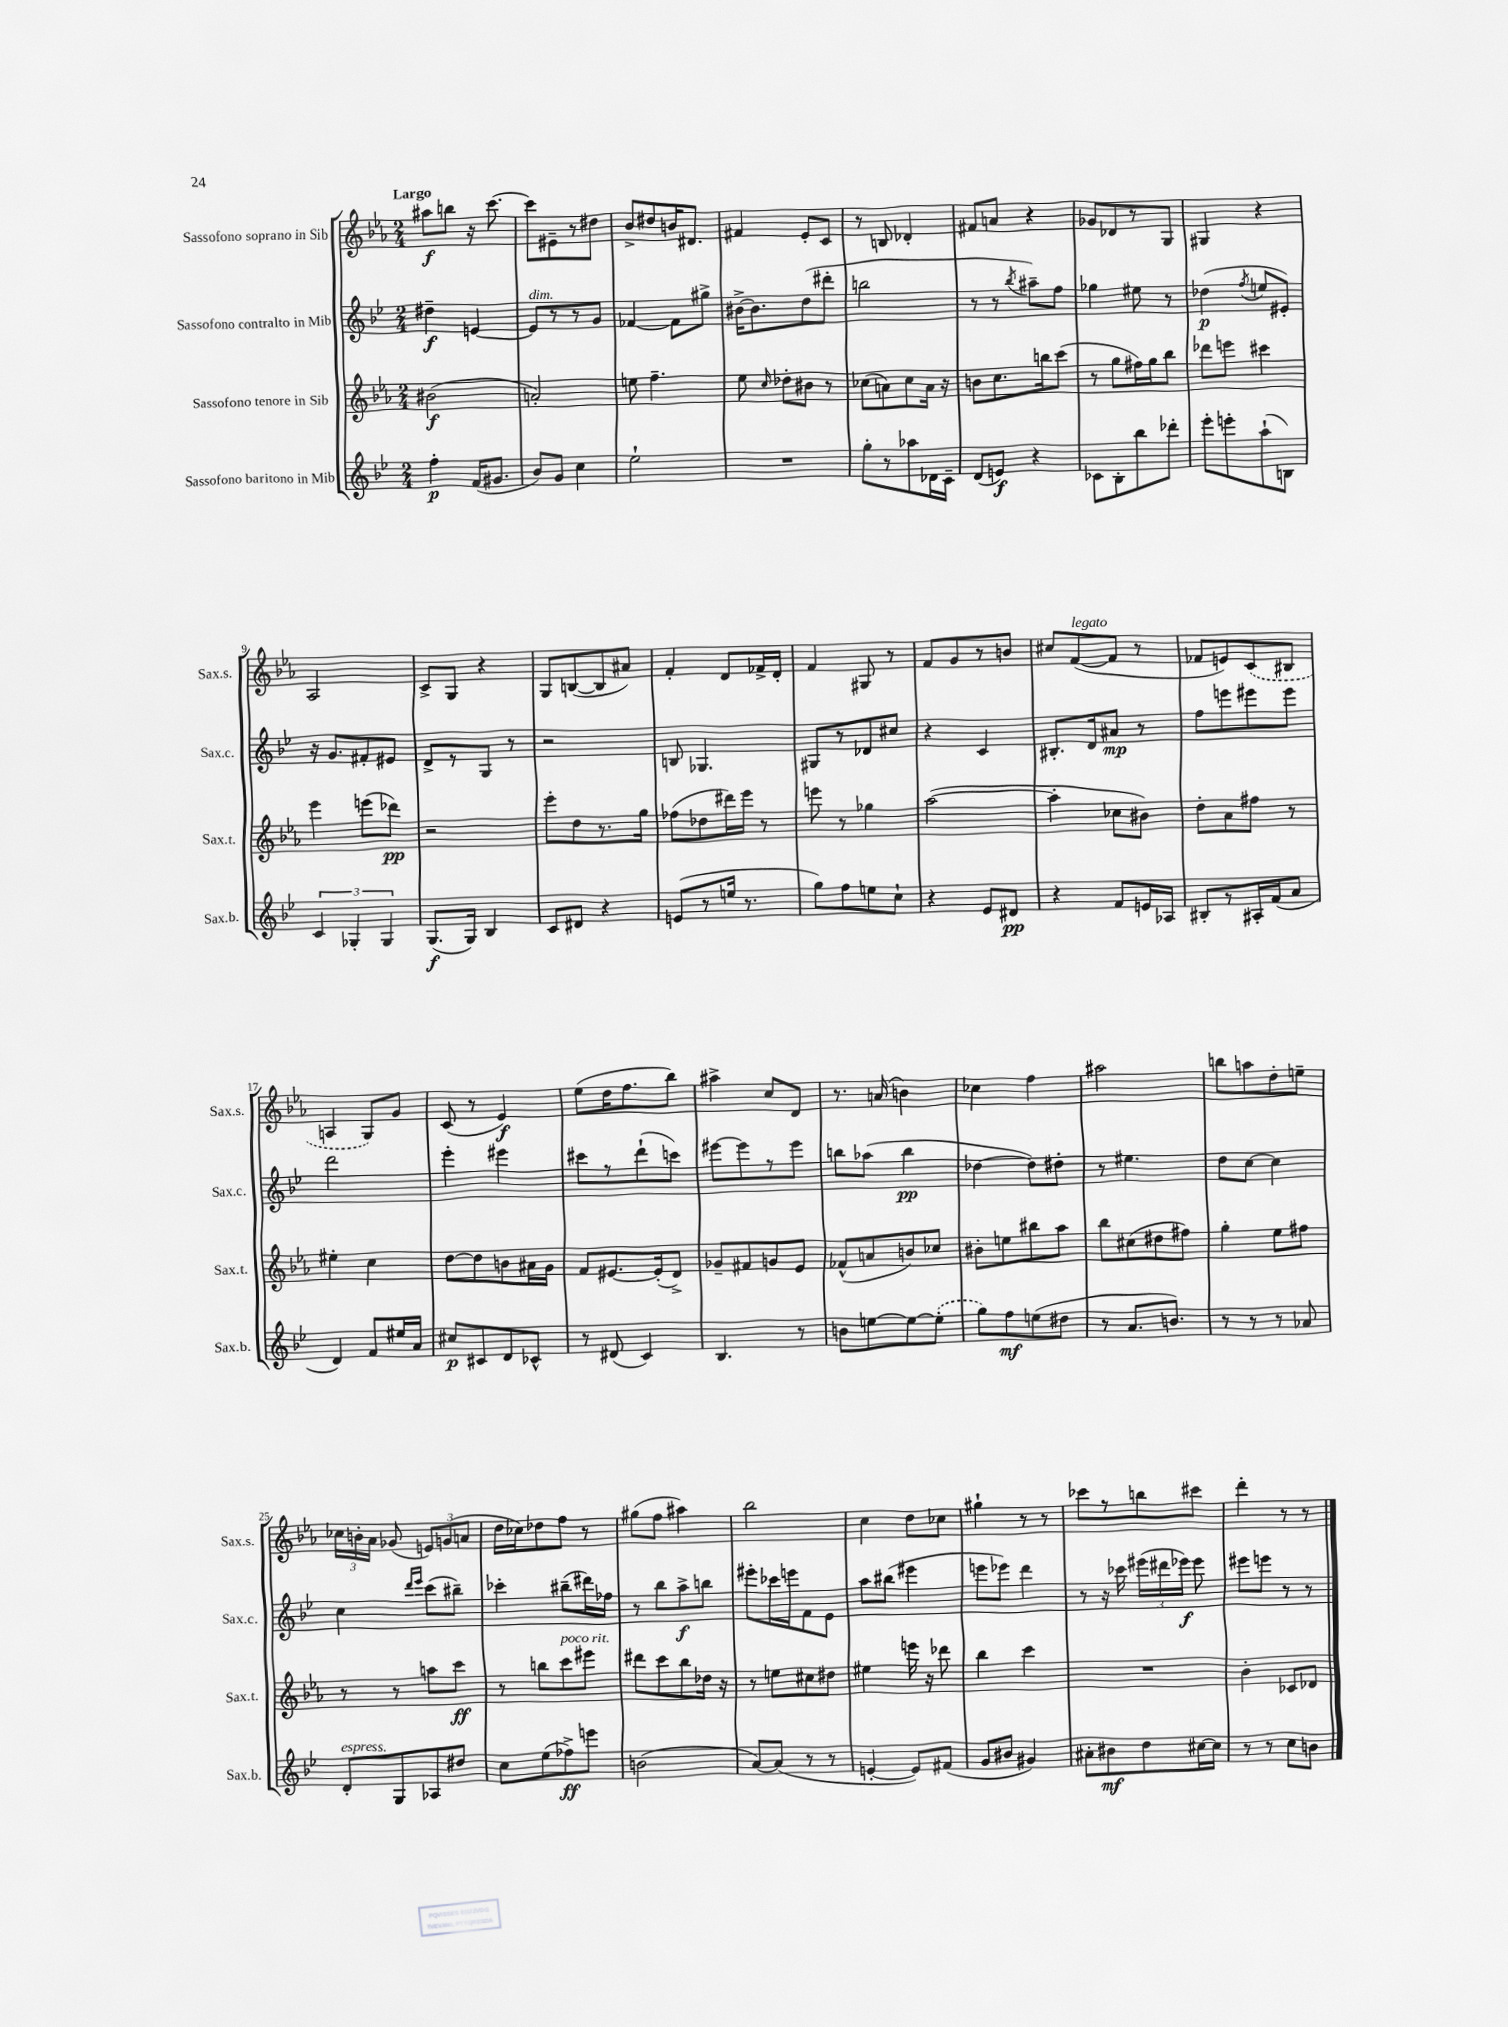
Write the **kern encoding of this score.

**kern	**dynam	**kern	**dynam	**kern	**dynam	**kern	**dynam
*part4	*part4	*part3	*part3	*part2	*part2	*part1	*part1
*staff4	*staff4	*staff3	*staff3	*staff2	*staff2	*staff1	*staff1
*I"Sassofono baritono in Mib	*	*I"Sassofono tenore in Sib	*	*I"Sassofono contralto in Mib	*	*I"Sassofono soprano in Sib	*
*I'Sax.b.	*	*I'Sax.t.	*	*I'Sax.c.	*	*I'Sax.s.	*
*clefG2	*	*clefG2	*	*clefG2	*	*clefG2	*
*k[b-e-]	*	*k[b-e-a-]	*	*k[b-e-]	*	*k[b-e-a-]	*
*M2/4	*	*M2/4	*	*M2/4	*	*M2/4	*
=1	=1	=1	=1	=1	=1	=1	=1
!	!	!	!	!	!	!LO:TX:a:B:t=Largo	!
4ff'\	p	(2b#X\	f	4dd#X~\	f	8aa#X\L	f
.	.	.	.	.	.	8bbn\J	.
(16f/KL	.	.	.	[4en/	.	16r	.
8.g#X/J	.	.	.	.	.	[8.ccc\	.
=2	=2	=2	=2	=2	=2	=2	=2
!	!	!	!	!LO:TX:a:i:t=dim.	!	!	!
8b-/L)	.	2an'/)	.	8e/L]	.	8ccc\L]	.
8g/J	.	.	.	8r	.	8e#X~\	.
4cc\	.	.	.	8r	.	8r	.
.	.	.	.	8g/J	.	8dd#X\J	.
=3	=3	=3	=3	=3	=3	=3	=3
2ee-`\	.	8een\	.	[4f-X/	.	8b-^/L	.
.	.	4.ff~\	.	.	.	8dd#X/	.
.	.	.	.	8f-\L]	.	16bn/K	.
.	.	.	.	.	.	8.d#X/J	.
.	.	.	.	8gg#X^\J	.	.	.
=4	=4	=4	=4	=4	=4	=4	=4
2r	.	8ee-\	.	[16b#X^\KL	.	4f#X/	.
.	.	.	.	8.b#\]	.	.	.
.	.	16qqcc/	.	.	.	.	.
.	.	8dd-X'\L	.	.	.	.	.
.	.	8b#X\J	.	(8dd\	.	8e-'/L	.
.	.	8r	.	8ddd#X'\J	.	8c/J	.
=5	=5	=5	=5	=5	=5	=5	=5
8gg'\L	.	(8cc-X\L	.	2bbn\	.	8r	.
8r	.	8an\)	.	.	.	8Bn/	.
8aa-X\	.	8cc-\	.	.	.	4d-X'/	.
16d-X\L	.	16a\Jk	.	.	.	.	.
16c~\JJ	.	16r	.	.	.	.	.
=6	=6	=6	=6	=6	=6	=6	=6
(8d/L	.	8bn\L	.	8r	.	8f#X/L	.
8en/J)	f	8.cc\	.	8r	.	8an/J	.
.	.	.	.	8qbb-/	.	.	.
4r	.	.	.	8aa#X~\L)	.	4r	.
.	.	16bbn\k	.	.	.	.	.
.	.	(8ccc\J	.	8ff\J	.	.	.
=7	=7	=7	=7	=7	=7	=7	=7
8c-X\L	.	8r	.	4gg-X\	.	8g-X/L	.
8B-'\	.	8gg\L	.	.	.	8d-X/	.
8bb-\	.	16ff#X\L)	.	8ee#X\	.	8r	.
.	.	16gg\J	.	.	.	.	.
8ddd-X'\J	.	8bb-\J	.	8r	.	8G/J	.
=8	=8	=8	=8	=8	=8	=8	=8
8eee-'\L	.	8ddd-X\L	.	(4dd-X\	p	4G#X/	.
8eeen'\	.	8eeen\J	.	.	.	.	.
.	.	.	.	8qff/	.	.	.
(8aa`\	.	4ccc#X\	.	8een/L	.	4r	.
8Bn\J)	.	.	.	8e#X'/J)	.	.	.
!!LO:LB:g=z
=9	=9	=9	=9	=9	=9	=9	=9
6c/	.	4eee-\	.	16r	.	2A-/	.
.	.	.	.	8.g/L	.	.	.
6G-X'/	.	.	.	.	.	.	.
.	.	(8eeen\L	.	8f#X'/	.	.	.
6G-/	.	.	.	.	.	.	.
.	.	8ddd-X\J)	pp	8e#X/J	.	.	.
=10	=10	=10	=10	=10	=10	=10	=10
(8.G/L	f	2r	.	8d^/L	.	8c^/L	.
.	.	.	.	8r	.	8G/J	.
16G/Jk)	.	.	.	.	.	.	.
4B-/	.	.	.	8G/J	.	4r	.
.	.	.	.	8r	.	.	.
=11	=11	=11	=11	=11	=11	=11	=11
8c/L	.	8eee-'\L	.	2r	.	8G/L	.
8d#X/J	.	8dd\	.	.	.	([8Bn/	.
4r	.	8.r	.	.	.	8B/]	.
.	.	.	.	.	.	8a#X/J)	.
.	.	16gg\Jk	.	.	.	.	.
=12	=12	=12	=12	=12	=12	=12	=12
(8en/L	.	(8ff-X\L	.	8Bn/	.	4f'/	.
8r	.	8dd-X\	.	4.G-X/	.	.	.
16een/Jk	.	16ddd#X\L)	.	.	.	8d/L	.
8.r	.	16eee-\JJ	.	.	.	.	.
.	.	8r	.	.	.	16f-X^/L	.
.	.	.	.	.	.	16d'/JJ	.
=13	=13	=13	=13	=13	=13	=13	=13
8gg\L)	.	8eeen\	.	8G#X/L	.	4f/	.
8ff\	.	8r	.	8r	.	.	.
8een\	.	4gg-X\	.	8d-X/	.	8G#X/	.
8cc`\J	.	.	.	8cc#X/J	.	8r	.
=14	=14	=14	=14	=14	=14	=14	=14
4r	.	([2aa-\	.	4r	.	8f/L	.
.	.	.	.	.	.	8g/	.
8e-/L	.	.	.	4c/	.	8r	.
8d#X/J	pp	.	.	.	.	8bn/J	.
=15	=15	=15	=15	=15	=15	=15	=15
4r	.	4aa-'\]	.	8.B#X'/L	.	8cc#X/L	.
!	!	!	!	!	!	!LO:TX:a:i:t=legato	!
.	.	.	.	.	.	([8f/	.
.	.	.	.	16d/k	.	.	.
8f/L	.	8cc-X\L	.	8a#X/J	mp	8f/J]	.
16en/L	.	8b#X\J)	.	8r	.	8r	.
16A-X/JJ	.	.	.	.	.	.	.
=16	=16	=16	=16	=16	=16	=16	=16
8B#X'/L	.	8dd'\L	.	8ff\L	.	8f-X/L	.
8r	.	8a-\	.	8eeen\	.	8en/)	.
16A#X'/L	.	8ff#X\J	.	8eee#X\	.	(8c/	.
(16f/J	.	.	.	.	.	.	.
8a/J	.	8r	.	8eee#\J	.	8B#X/J	.
!!LO:LB:g=z
=17	=17	=17	=17	=17	=17	=17	=17
4d/)	.	4ee#X'\	.	2ddd\	.	4An/	.
8f/L	.	4cc\	.	.	.	8G/L)	.
16ee#X/L	.	.	.	.	.	8g/J	.
16a/JJ	.	.	.	.	.	.	.
=18	=18	=18	=18	=18	=18	=18	=18
8cc#X/L	p	[8dd\L	.	4eee-'\	.	(8c/	.
8c#X/	.	8dd\]	.	.	.	8r	.
8d/	.	8bn\	.	4eee#X\	.	4e-/)	f
8c-X^^/J	.	16a#X\L	.	.	.	.	.
.	.	16g\JJ	.	.	.	.	.
=19	=19	=19	=19	=19	=19	=19	=19
8r	.	8f/L	.	8ccc#X\L	.	(8ee-\L	.
(8d#X/	.	[8.e#X/	.	8r	.	16dd\K	.
.	.	.	.	.	.	8.ff\	.
4c/)	.	.	.	(8ddd`\	.	.	.
.	.	(16e#'/k]	.	.	.	.	.
.	.	8d^/J)	.	8cccn\J)	.	8bb-\J)	.
=20	=20	=20	=20	=20	=20	=20	=20
4.B-/	.	8g-X~/L	.	[8eee#X\L	.	4aa#X^\	.
.	.	8f#X/	.	8eee#\]	.	.	.
.	.	8gn/	.	8r	.	8cc/L	.
8r	.	8e-/J	.	8eee#\J	.	8d/J	.
=21	=21	=21	=21	=21	=21	=21	=21
8bn\L	.	(8f-X^^/L	.	8bbn\L	.	8.r	.
[8een\	.	8an/	.	(8aa-X\J	.	.	.
.	.	.	.	.	.	(16an/	.
8ee\_	.	8bn/)	.	4bb\	pp	4bn\)	.
(8ee'\J]	.	8cc-X/J	.	.	.	.	.
=22	=22	=22	=22	=22	=22	=22	=22
8gg\L)	.	8b#X'\L	.	[4dd-X\	.	4cc-X\	.
8ff\	mf	8een\	.	.	.	.	.
(8een\	.	8bb#X\	.	8dd-\L])	.	4ff\	.
8dd#X\J	.	8aa-\J	.	8dd#X'\J	.	.	.
=23	=23	=23	=23	=23	=23	=23	=23
8r	.	8bb-\L	.	8r	.	2aa#X\	.
8.a/L	.	(8cc#X\	.	4.ee#X\	.	.	.
.	.	8dd#X\	.	.	.	.	.
8.bn/J)	.	.	.	.	.	.	.
.	.	8ff#X\J)	.	.	.	.	.
=24	=24	=24	=24	=24	=24	=24	=24
8r	.	4gg'\	.	8dd\L	.	8bbn\L	.
8r	.	.	.	[8cc\J	.	8aan\	.
8r	.	8ee-\L	.	4cc\]	.	8dd'\	.
8a-X/	.	8ff#X\J	.	.	.	8een~\J	.
!!LO:LB:g=z
=25	=25	=25	=25	=25	=25	=25	=25
!LO:TX:a:i:t=espress.	!	!	!	!	!	!	!
8d'/L	.	8r	.	4cc\	.	24cc-X\LL	.
.	.	.	.	.	.	24bn'\	.
.	.	.	.	.	.	24a-\JJ	.
8G/	.	8r	.	.	.	(8g-X/	.
.	.	.	.	16qqddd/LL	.	.	.
.	.	.	.	16qqeee-/JJ	.	.	.
8A-X/	.	8aan\L	.	(8ccc\L	.	12en/L)	.
.	.	.	.	.	.	(12gn/	.
8dd#X/J	.	8ccc\J	ff	8bb#X~\J)	.	.	.
.	.	.	.	.	.	12an/J	.
=26	=26	=26	=26	=26	=26	=26	=26
8cc\L	.	8r	.	4ccc-X'\	.	16dd\LL	.
.	.	.	.	.	.	16cc-X\J)	.
(8ee-\	.	8bbn\L	.	.	.	8dd-X\	.
!	!	!LO:TX:a:i:t=poco rit.	!	!	!	!	!
8ff-X^\)	ff	8ccc\	.	(8bb#X~\L	.	8ff\J	.
8eeen\J	.	8eee#X\J	.	16ddd#X\L)	.	8r	.
.	.	.	.	16ff-X\JJ	.	.	.
=27	=27	=27	=27	=27	=27	=27	=27
(2bn\	.	8ddd#X\L	.	8r	.	(8gg#X\L	.
.	.	8ccc\	.	8bb-\L	.	8ff\J	.
.	.	8bb-\	.	8aa^\	f	4aa#X\)	.
.	.	16dd-X\Jk	.	8bbn\J	.	.	.
.	.	16r	.	.	.	.	.
=28	=28	=28	=28	=28	=28	=28	=28
[8a/L)	.	8r	.	8eee#X'\L	.	2bb-\	.
(8a/J]	.	8een\L	.	16ccc-X\L	.	.	.
.	.	.	.	16eeen\J	.	.	.
8r	.	8cc#X\	.	8f\	.	.	.
8r	.	8dd#X\J	.	8e-\J	.	.	.
=29	=29	=29	=29	=29	=29	=29	=29
[4en'/	.	4ee#X\	.	8aa\L	.	4cc\	.
.	.	.	.	(8bb#X\J	.	.	.
8e/L])	.	16eeen\	.	4eee#X\	.	8dd\L	.
.	.	16r	.	.	.	.	.
(8f#X/J	.	8ddd-X\	.	.	.	8cc-X\J	.
=30	=30	=30	=30	=30	=30	=30	=30
8g/L	.	4bb-\	.	8eeen\L	.	4gg#X`\	.
8b#X/J	.	.	.	8eee-X\J)	.	.	.
4g#X/)	.	4ccc\	.	4ddd\	.	8r	.
.	.	.	.	.	.	8r	.
=31	=31	=31	=31	=31	=31	=31	=31
8a#X'\L	.	2r	.	8r	.	8ccc-X\L	.
8b#X\	mf	.	.	16r	.	8r	.
.	.	.	.	16ccc-X\	.	.	.
8dd\	.	.	.	(24eee#X\LL	.	8bbn\	.
.	.	.	.	24ddd#X\	.	.	.
.	.	.	.	24eee-X\JJ)	f	.	.
[16cc#X\L	.	.	.	8eee-\	.	8ccc#X\J	.
16cc#\JJ]	.	.	.	.	.	.	.
=32	=32	=32	=32	=32	=32	=32	=32
8r	.	4b-'\	.	8eee#X\L	.	4ddd'\	.
8r	.	.	.	8eeen\J	.	.	.
8cc\L	.	8c-X/L	.	8r	.	8r	.
8bn\J	.	8d-X/J	.	8r	.	8r	.
==	==	==	==	==	==	==	==
*-	*-	*-	*-	*-	*-	*-	*-
